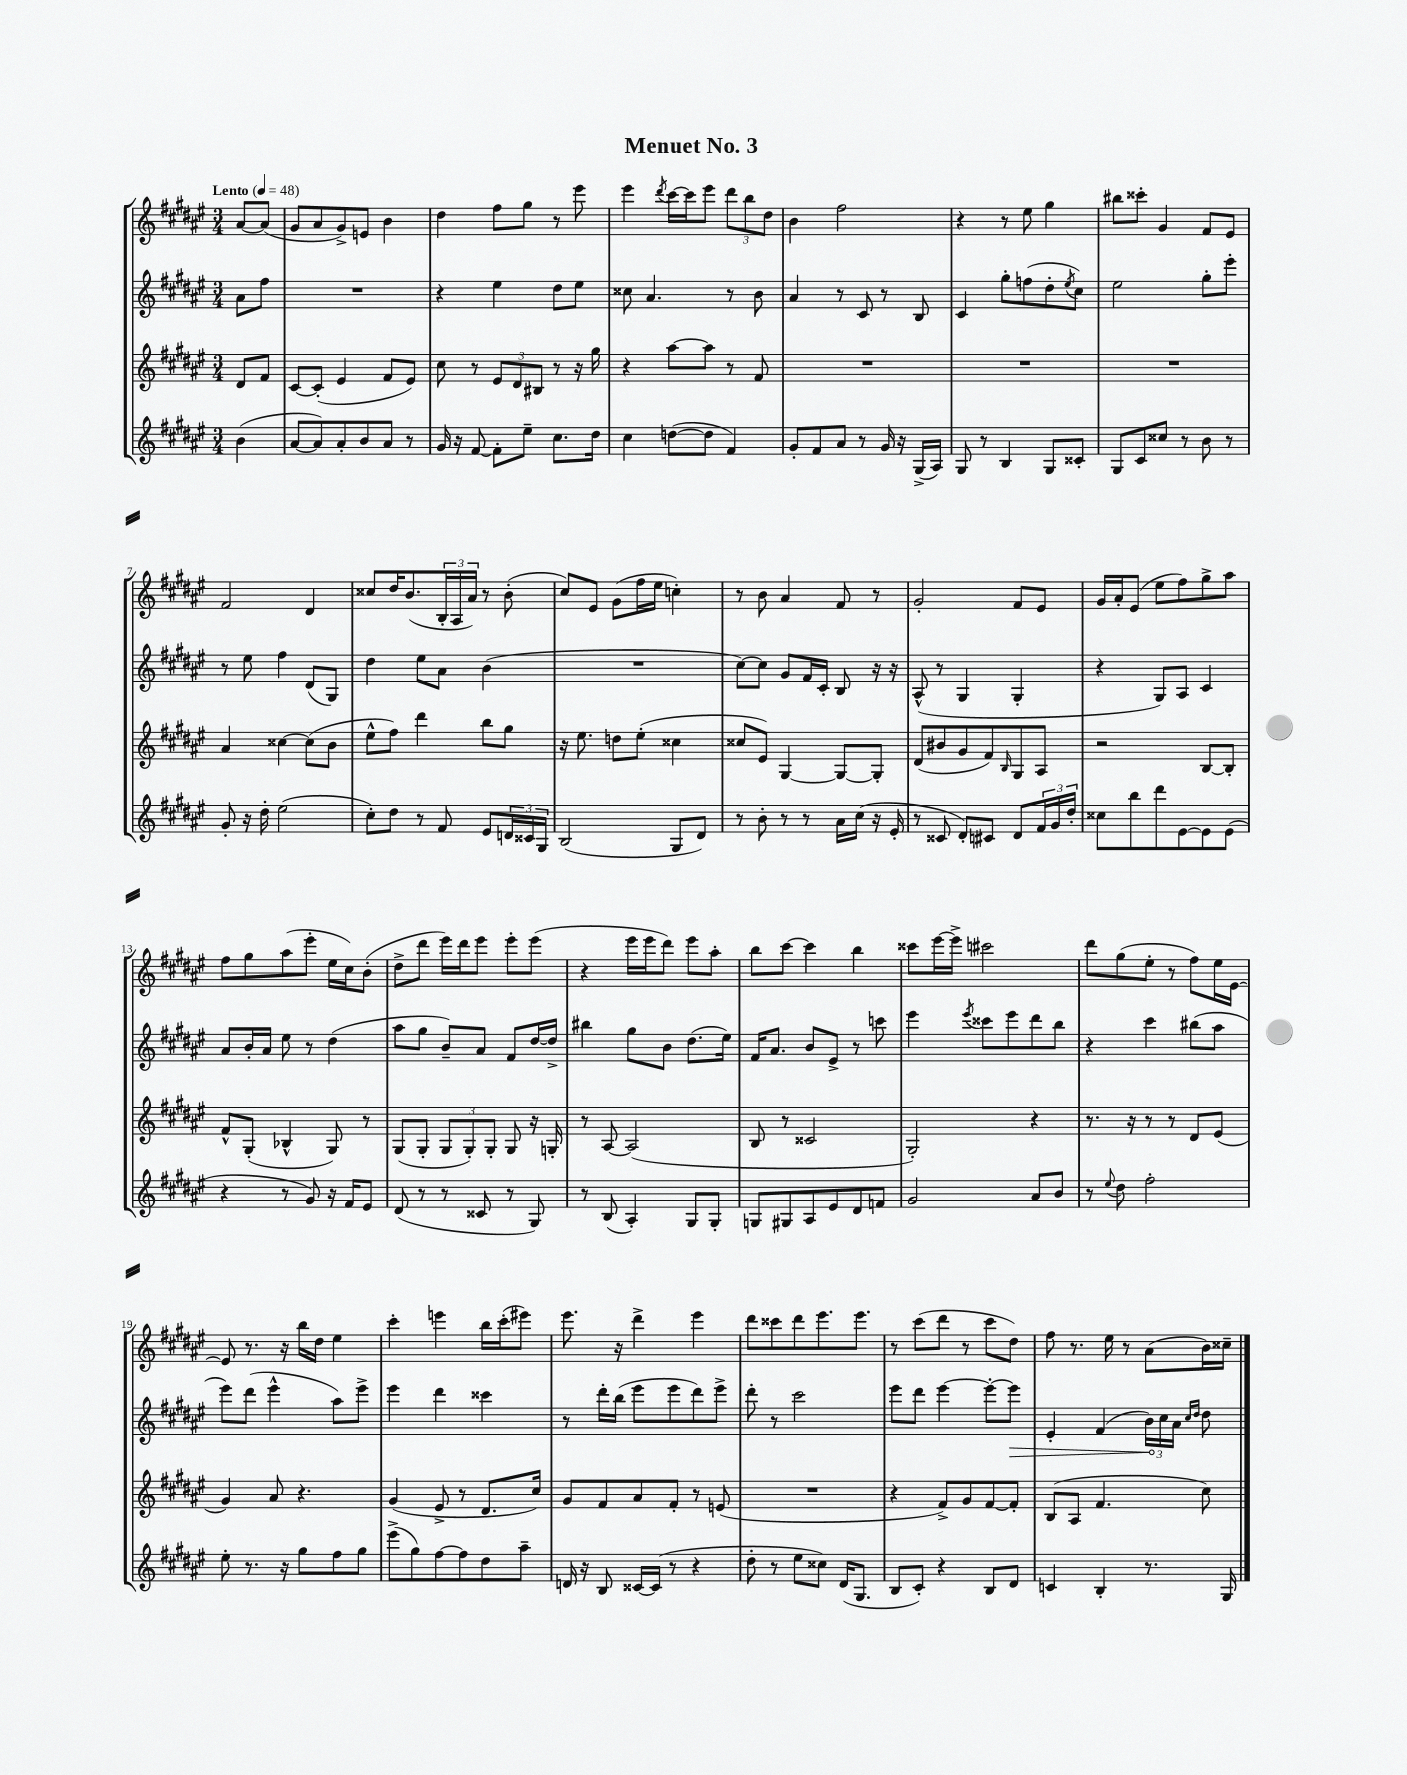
\header { title = "Menuet No. 3" }
<<
\new StaffGroup <<
\new Staff = "s0" {
    \clef treble \key fis \major \numericTimeSignature \time 3/4 \partial 4 \tempo "Lento" 4 = 48
    ais'8~ ais'8( |
    gis'8 ais'8 gis'8->) e'8 b'4 |
    dis''4 fis''8 gis''8 r8 eis'''8 |
    eis'''4 \acciaccatura { dis'''8 } cis'''16~ cis'''16 eis'''8 \tuplet 3/2 { dis'''8 b''8 dis''8 } |
    b'4 fis''2 |
    r4 r8 eis''8 gis''4 |
    bis''8 cisis'''8-. gis'4 fis'8 eis'8 |
    fis'2 dis'4 |
    cisis''8 dis''16 b'8.( \tuplet 3/2 { b16-. ais16 ais'16) } r8 b'8-.( |
    cis''8) eis'8 gis'8( fis''16 eis''16 c''4-.) |
    r8 b'8 ais'4 fis'8 r8 |
    gis'2-. fis'8 eis'8 |
    gis'16 ais'16-. eis'8( eis''8 fis''8) gis''8-> ais''8 |
    fis''8 gis''8 ais''8( eis'''8-. eis''16 cis''16) b'8-.( |
    dis''8-> dis'''8 eis'''16) dis'''16 eis'''8 eis'''8-. eis'''8( |
    r4 eis'''16 eis'''16 dis'''8) eis'''8 ais''8-. |
    b''8 cis'''8~ cis'''4 b''4 |
    cisis'''8 eis'''16~ eis'''16-> cis'''2 |
    dis'''8 gis''8( eis''8-. r8 fis''8) eis''16 eis'16~ |
    eis'8 r8. r16 b''16 dis''16 eis''4 |
    cis'''4-. e'''4 b''16 cis'''16-.( eis'''8) |
    eis'''8. r16 dis'''4-> eis'''4 |
    dis'''8 cisis'''8 dis'''8 eis'''8. eis'''8. |
    r8 cis'''8( dis'''8 r8 cis'''8 dis''8) |
    fis''8 r8. eis''16 r8 ais'8( b'16) cisis''16-- \bar "|." |
}
\new Staff = "s1" {
    \clef treble \key fis \major \numericTimeSignature \time 3/4 \partial 4
    ais'8 fis''8 |
    R2. |
    r4 eis''4 dis''8 eis''8 |
    cisis''8 ais'4. r8 b'8 |
    ais'4 r8 cis'8 r8 b8 |
    cis'4 gis''8-. f''8( dis''8-. \acciaccatura { eis''8 } cis''8) |
    eis''2 gis''8-. eis'''8-. |
    r8 eis''8 fis''4 dis'8( gis8) |
    dis''4 eis''8 ais'8 b'4( |
    R2. |
    cis''8~) cis''8 gis'8 fis'16 cis'16-. b8 r16 r16 |
    ais8-^( r8 gis4 gis4-. |
    r4 gis8) ais8 cis'4 |
    ais'8 b'16-. ais'16 eis''8 r8 dis''4( |
    ais''8 gis''8 b'8--) ais'8 fis'8 dis''16~ dis''16-> |
    bis''4 gis''8 b'8 dis''8.( eis''16) |
    fis'16 ais'8. b'8 eis'8-> r8 c'''8 |
    eis'''4 \acciaccatura { eis'''8 } cisis'''8 eis'''8 dis'''8 b''8 |
    r4 cis'''4 bis''8( ais''8 |
    eis'''8) dis'''8( eis'''4-^ ais''8) eis'''8-> |
    eis'''4 dis'''4 cisis'''4 |
    r8 dis'''16-. b''16( eis'''8 eis'''8 dis'''8) eis'''8-> |
    dis'''8-. r8 cis'''2 |
    eis'''8 dis'''8 eis'''4~ eis'''8~-. \once \override Hairpin.circled-tip = ##t eis'''8\> |
    eis'4-. fis'4( \tuplet 3/2 { b'16\!) cis''16 ais'16 } \grace { cis''16 dis''16 } dis''8 \bar "|." |
}
\new Staff = "s2" {
    \clef treble \key fis \major \numericTimeSignature \time 3/4 \partial 4
    dis'8 fis'8 |
    cis'8~ cis'8-.( eis'4 fis'8 eis'8) |
    cis''8 r8 \tuplet 3/2 { eis'8 dis'8 bis8 } r8 r16 gis''16 |
    r4 ais''8~ ais''8 r8 fis'8 |
    R2. |
    R2. |
    R2. |
    ais'4 cisis''4~ cisis''8( b'8 |
    eis''8-^ fis''8) dis'''4 b''8 gis''8 |
    r16 eis''8. d''8 eis''8-.( cisis''4 |
    cisis''8 eis'8) gis4~ gis8~ gis8-. |
    dis'8( bis'8 gis'8 fis'8) \grace { b16 } gis8 ais8 |
    r2 b8~ b8-. |
    fis'8-^ gis8-.( bes4-^ gis8) r8 |
    gis8( gis8-. \tuplet 3/2 { gis8 gis8-.) gis8-. } gis8 r16 g16-. |
    r8 ais8~ ais2( |
    b8 r8 cisis'2 |
    gis2-.) r4 |
    r8. r16 r8 r8 dis'8 eis'8( |
    gis'4) ais'8 r4. |
    gis'4( eis'8-> r8 dis'8. cis''16) |
    gis'8 fis'8 ais'8 fis'8-. r8 e'8( |
    R2. |
    r4 fis'8->) gis'8 fis'8~ fis'8-. |
    b8( ais8 fis'4. cis''8) \bar "|." |
}
\new Staff = "s3" {
    \clef treble \key fis \major \numericTimeSignature \time 3/4 \partial 4
    b'4( |
    ais'8~ ais'8) ais'8-. b'8 ais'8 r8 |
    gis'16 r16 fis'8~ fis'8-. eis''8-- cis''8. dis''16 |
    cis''4 d''8~( d''8 fis'4) |
    gis'8-. fis'8 ais'8 r8 gis'16 r16 gis16->( ais16) |
    gis8 r8 b4 gis8 cisis'8-. |
    gis8 cis'8 cisis''8 r8 b'8 r8 |
    gis'8-. r16 dis''16-. eis''2( |
    cis''8-.) dis''8 r8 fis'8 eis'8 \tuplet 3/2 { d'16 cisis'16 gis16 } |
    b2( gis8 dis'8) |
    r8 b'8-. r8 r8 ais'16 cis''16( r16 eis'16-. |
    r8 cisis'8 dis'8-.) cis'8 dis'8 \tuplet 3/2 { fis'16 gis'16 dis''16-. } |
    cisis''8 b''8 dis'''8 eis'8~ eis'8 eis'8( |
    r4 r8 gis'8) r16 fis'16 eis'8 |
    dis'8( r8 r8 cisis'8 r8 gis8) |
    r8 b8( ais4-.) gis8 gis8-. |
    g8 gis8 ais8 eis'8 dis'8 f'8 |
    gis'2 ais'8 b'8 |
    r8 \appoggiatura { eis''8 } dis''8 fis''2-. |
    eis''8-. r8. r16 gis''8 fis''8 gis''8 |
    eis'''8->( gis''8) fis''8~ fis''8 dis''8 ais''8-- |
    d'16 r16 b8 cisis'16~ cisis'16( r8 r4 |
    dis''8-. r8 eis''8 cisis''8) dis'16( gis8. |
    b8 cis'8-.) r4 b8 dis'8 |
    c'4 b4-. r8. gis16 \bar "|." |
}
>>
>>
